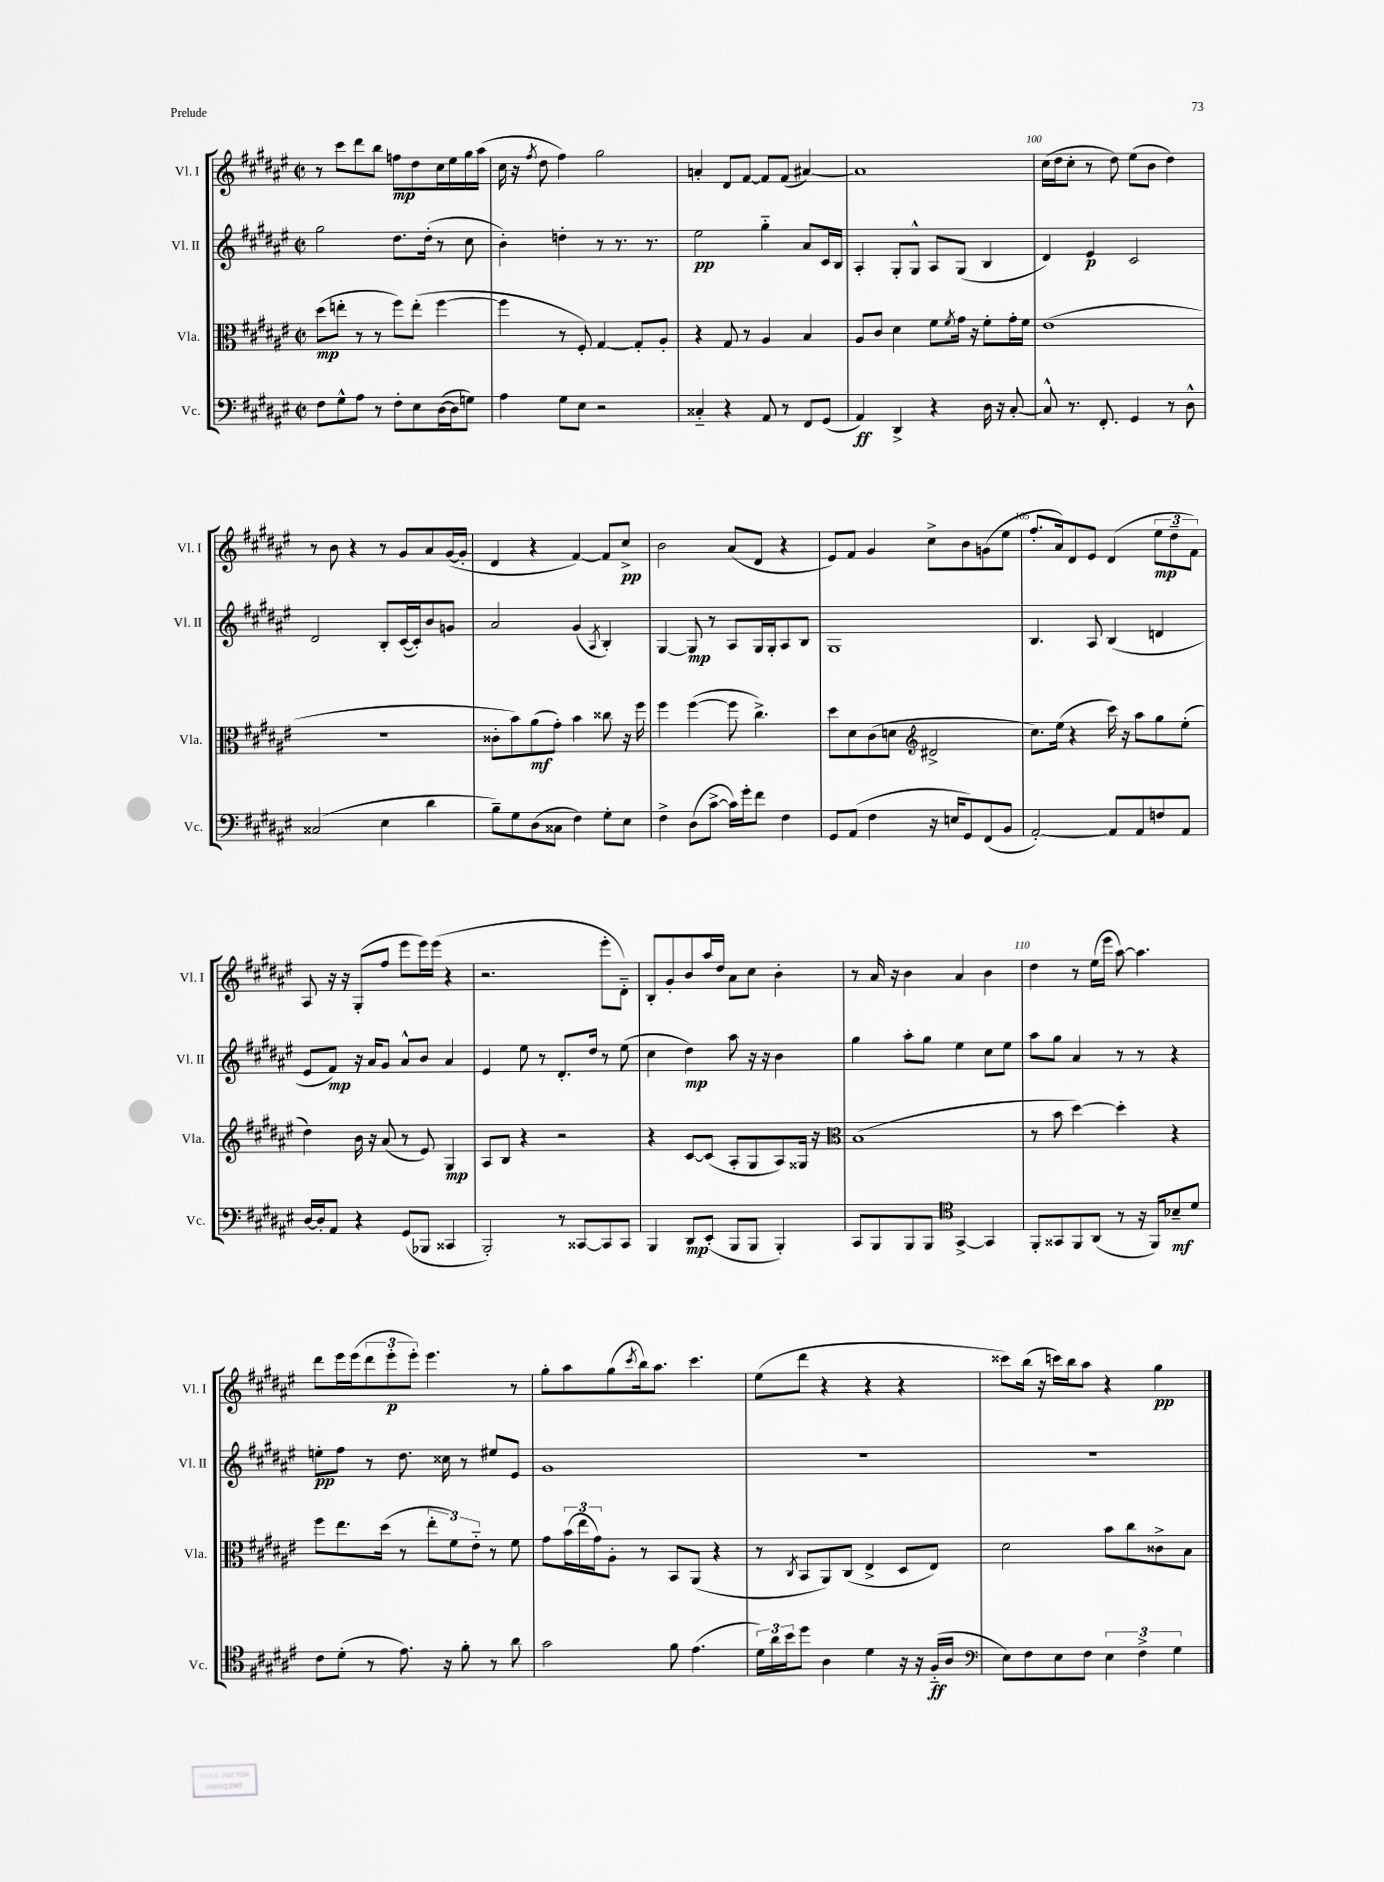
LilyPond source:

<<
\new StaffGroup <<
\new Staff = "s0" \with { instrumentName = "Vl. I" shortInstrumentName = "Vl. I" } {
    \clef treble \key fis \major \defaultTimeSignature \time 2/2
    r8 cis'''8 dis'''8 b''8 f''8\mp dis''8 cis''16 eis''16 gis''16 ais''16( |
    cis''16 r16 \acciaccatura { fis''8 } dis''8 fis''4) gis''2 |
    a'4-. dis'8 fis'8~ fis'8 fis'8( ais'4~) |
    ais'1 |
    cis''16( dis''16 cis''8-. r8 dis''8) eis''8( b'8 dis''4) |
    r8 b'8 r4 r8 gis'8 ais'8 gis'16~( gis'16-. |
    dis'4 r4 fis'4~) fis'8 cis''8->\pp |
    b'2 ais'8( dis'8 r4 |
    eis'8) fis'8 gis'4 cis''8-> b'8 g'8( eis''8 |
    fis''8.-. ais'16) dis'8 eis'8 dis'4( \tuplet 3/2 { eis''8\mp dis''8-- fis'8) } |
    ais8 r16 r16 gis8-.( fis''8 eis'''8 eis'''16) eis'''16( r4 |
    r2. eis'''8-. dis'8-_) |
    b8-. gis'8-. b'8 ais''16 dis''16 ais'8 cis''8 b'4-. |
    r8 ais'16 r16 b'4 ais'4 b'4 |
    dis''4 r8 eis''16( eis'''16 ais''8~) ais''4. |
    dis'''8 eis'''16 eis'''16( \tuplet 3/2 { dis'''8 eis'''8-.\p eis'''8-.) } eis'''4. r8 |
    gis''8-. ais''8 gis''8( \acciaccatura { cis'''8 } b''16) ais''8. cis'''4. |
    eis''8( dis'''8 r4 r4 r4 |
    cisis'''8) b''16( r16 c'''16) b''16 ais''8 r4 gis''4\pp \bar "|." |
}
\new Staff = "s1" \with { instrumentName = "Vl. II" shortInstrumentName = "Vl. II" } {
    \clef treble \key fis \major \defaultTimeSignature \time 2/2
    gis''2 dis''8. dis''16-.( r8 cis''8 |
    b'4-.) d''4-. r8 r8. r8. |
    eis''2\pp gis''4-_ ais'8 cis'16 b16 |
    ais4-. gis8-. gis8-^ ais8 gis8( b4 |
    dis'4) eis'4\p cis'2 |
    dis'2 b8-. cis'16~( cis'16-.) b'8 g'8 |
    ais'2 gis'4( \acciaccatura { ais8 } b4-.) |
    gis4~ gis8\mp r8 ais8 gis16 gis16-. ais8 b8 |
    gis1 |
    b4. ais8 b4( d'4 |
    eis'8 fis'8\mp) r16 ais'16 gis'8 ais'8-^ b'8 ais'4 |
    eis'4 eis''8 r8 dis'8.-. dis''16 r8 eis''8( |
    cis''4 dis''4\mp) ais''8 r16 r16 b'4 |
    gis''4 ais''8-. gis''8 eis''4 cis''8 eis''8 |
    ais''8 gis''8 ais'4 r8 r8 r4 |
    e''8-.\pp fis''8 r8 dis''8. cisis''16 r8 eis''8 eis'8 |
    gis'1 |
    r1 |
    r1 \bar "|." |
}
\new Staff = "s2" \with { instrumentName = "Vla." shortInstrumentName = "Vla." } {
    \clef alto \key fis \major \defaultTimeSignature \time 2/2
    dis''8\mp( e''8-. r8 r8 fis''8) e''8-.( fis''4~ |
    fis''4 r8 fis8-.) gis4~ gis8-. ais8-. |
    r4 gis8 r8 ais4 b4 |
    ais8 cis'8 dis'4 fis'8 \acciaccatura { fis'8 } gis'16 r16 fis'8-. gis'16-. fis'16 |
    eis'1( |
    r1 |
    cisis'8-. b'8) ais'8\mf( gis'8-.) b'4 cisis''8 r16 fis''16 |
    fis''4 fis''4~( fis''8 cis''4.->) |
    dis''8 dis'8 cis'8( d'8 \clef treble dis'2-> |
    cis''8.) eis''16( r4 cis'''16) r16 ais''8 gis''8 eis''8-.( |
    dis''4) b'16 r16 ais'8( r8 eis'8) gis4\mp |
    ais8 b8 r4 r2 |
    r4 cis'8~ cis'8( ais8-. gis8 ais8) gisis16 r16 |
    \clef alto b1( |
    r8 b'8 dis''4~) dis''4-. r4 |
    fis''8 eis''8. dis''16( r8 \tuplet 3/2 { eis''8-. fis'8) eis'8-_ } r8 fis'8 |
    gis'8 \tuplet 3/2 { b'16( eis''16 gis'16) } ais8-. r8 b,8 ais,8( r4 |
    r8 \acciaccatura { cis8 } b,8 ais,8) cis8( eis4-> dis8 eis8) |
    dis'2 b'8 cis''8 cisis'8-> b8 \bar "|." |
}
\new Staff = "s3" \with { instrumentName = "Vc." shortInstrumentName = "Vc." } {
    \clef bass \key fis \major \defaultTimeSignature \time 2/2
    fis8 gis8-^ ais8 r8 fis8-. eis8 dis16~( dis16 g8) |
    ais4 gis8 eis8 r2 |
    cisis4-_ r4 ais,8 r8 fis,8 gis,8( |
    ais,4\ff) dis,4-> r4 dis16 r16 cis8~-. |
    cis8-^ r8. fis,8.-. gis,4 r8 dis8-^ |
    cisis2( eis4 dis'4 |
    b8--) gis8 dis8( cisis8 fis4) gis8-. eis8 |
    fis4-> dis8( cis'8~-> cis'16) gis'16-. fis'8 fis4 |
    gis,8 ais,8( fis4 r16 e16 gis,8) fis,8( b,8 |
    ais,2~-.) ais,8 ais,8 f8 ais,8 |
    dis16~ dis16-. ais,8 r4 gis,8( bes,,8 cisis,4 |
    b,,2-.) r8 cisis,8~ cisis,8 cisis,8 |
    b,,4 dis,8\mp eis,8-.( b,,8 b,,8 b,,4-.) |
    cis,8 b,,8 b,,8 b,,8 \clef tenor gis,4~-> gis,4 |
    fis,8-. gisis,8 fis,8 ais,8( r8 r16 fis,16) bes8--\mf dis'8 |
    cis'8 dis'8-.( r8 eis'8.) r16 fis'8-. r8 ais'8 |
    gis'2 fis'8 eis'4.( |
    \tuplet 3/2 { dis'16) ais'16 b'16 } dis''8 ais4 dis'4 r16 r16 fis16-_\ff( ais16 |
    \clef bass eis8) fis8 eis8 fis8 \tuplet 3/2 { eis4 fis4-> gis4 } \bar "|." |
}
>>
>>
\layout { \context { \Score currentBarNumber = #96 \override BarNumber.break-visibility = ##(#f #t #t) barNumberVisibility = #(every-nth-bar-number-visible 5) } }
